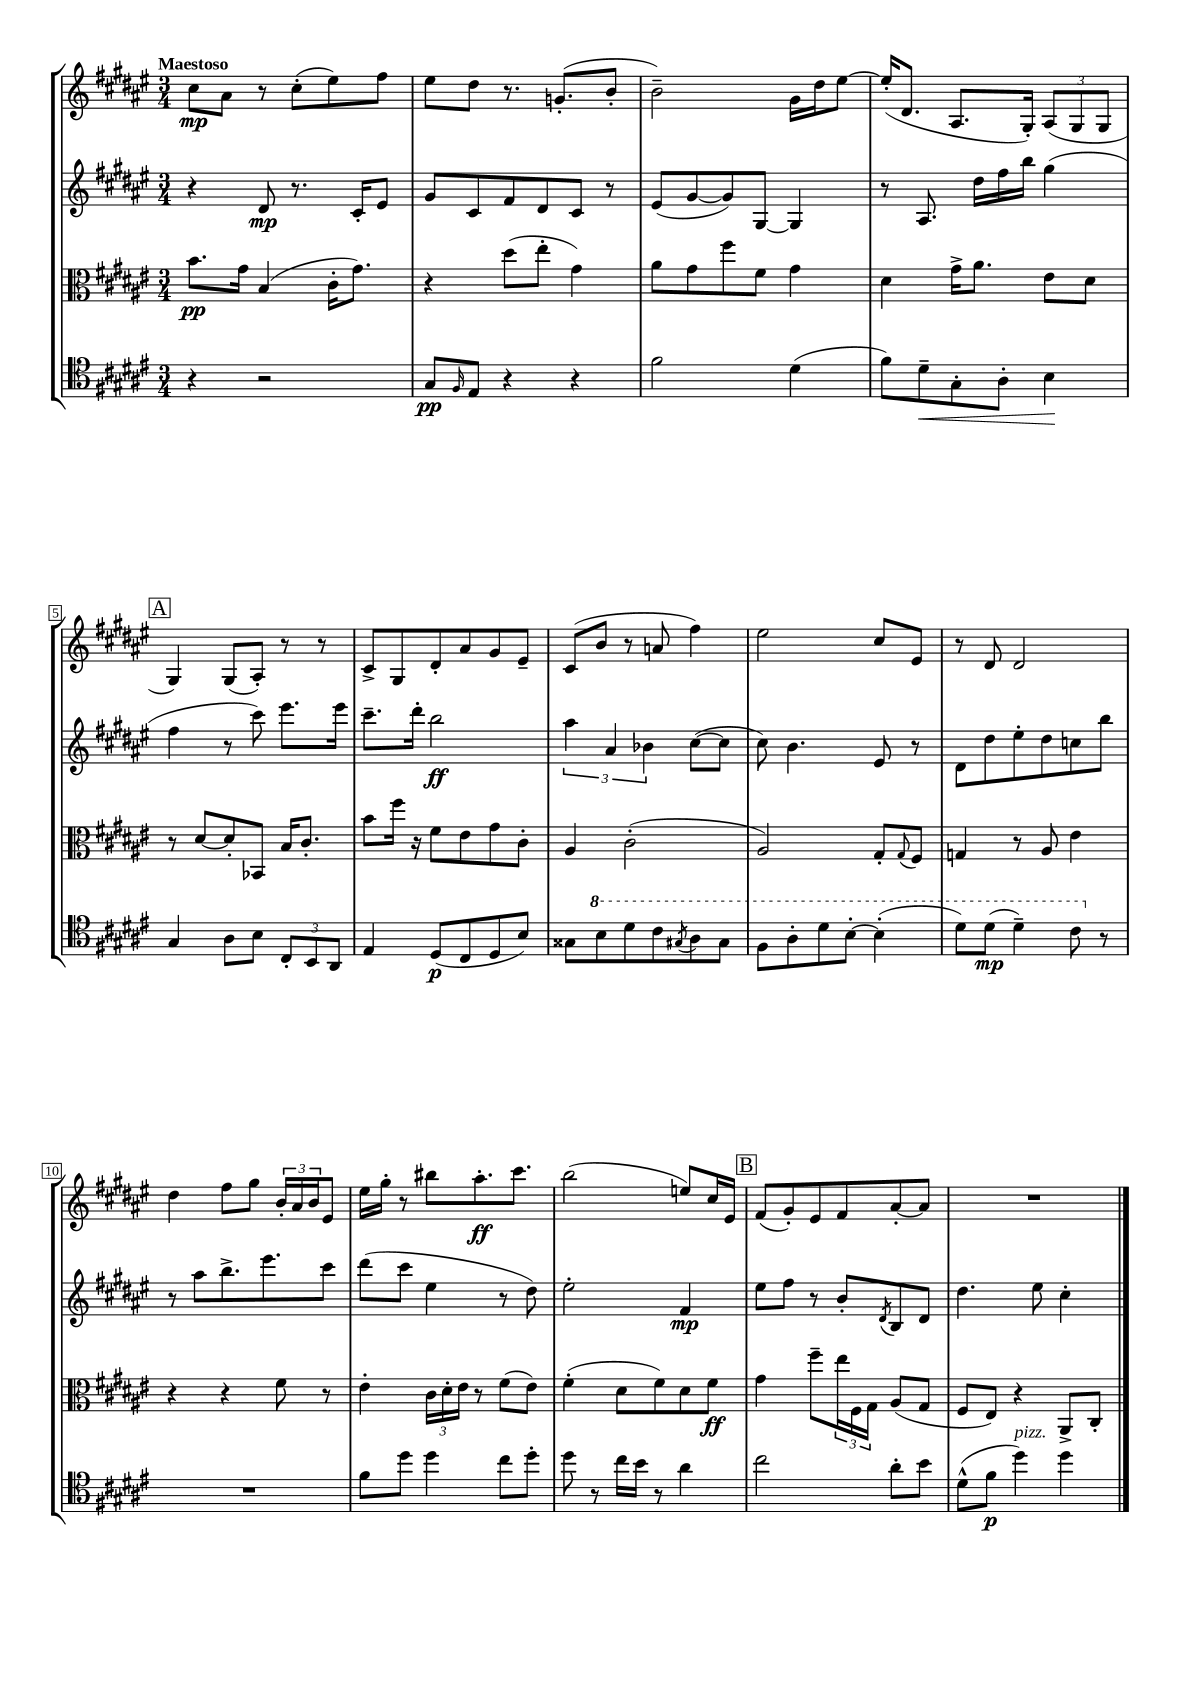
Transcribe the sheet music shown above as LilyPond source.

<<
\new StaffGroup <<
\new Staff = "s0" {
    \clef treble \key fis \major \numericTimeSignature \time 3/4 \tempo "Maestoso"
    cis''8\mp ais'8 r8 cis''8-.( eis''8) fis''8 |
    eis''8 dis''8 r8. g'8.-.( b'8-. |
    b'2--) gis'16 dis''16 eis''8~ |
    eis''16-.( dis'8. ais8. gis16-.) \tuplet 3/2 { ais8( gis8 gis8 } |
    \mark \markup { \box "A" } gis4) gis8( ais8-.) r8 r8 |
    cis'8-> gis8 dis'8-. ais'8 gis'8 eis'8-- |
    cis'8( b'8 r8 a'8 fis''4) |
    eis''2 cis''8 eis'8 |
    r8 dis'8 dis'2 |
    dis''4 fis''8 gis''8 \tuplet 3/2 { b'16-. ais'16 b'16 } eis'8 |
    eis''16 gis''16-. r8 bis''8 ais''8.-.\ff cis'''8. |
    b''2( e''8) cis''16 eis'16 |
    \mark \markup { \box "B" } fis'8( gis'8-.) eis'8 fis'8 ais'8~-. ais'8 |
    R2. \bar "|." |
}
\new Staff = "s1" {
    \clef treble \key fis \major \numericTimeSignature \time 3/4
    r4 dis'8\mp r8. cis'16-. eis'8 |
    gis'8 cis'8 fis'8 dis'8 cis'8 r8 |
    eis'8( gis'8~ gis'8) gis8~ gis4 |
    r8 ais8. dis''16 fis''16 b''16 gis''4( |
    \mark \markup { \box "A" } fis''4 r8 cis'''8) eis'''8. eis'''16 |
    cis'''8.-- dis'''16-. b''2\ff |
    \tuplet 3/2 { ais''4 ais'4 bes'4 } cis''8~( cis''8 |
    cis''8) b'4. eis'8 r8 |
    dis'8 dis''8 eis''8-. dis''8 c''8 b''8 |
    r8 ais''8 b''8.-> eis'''8. cis'''8 |
    dis'''8( cis'''8 eis''4 r8 dis''8) |
    eis''2-. fis'4\mp |
    \mark \markup { \box "B" } eis''8 fis''8 r8 b'8-. \acciaccatura { dis'8 } b8 dis'8 |
    dis''4. eis''8 cis''4-. \bar "|." |
}
\new Staff = "s2" {
    \clef alto \key fis \major \numericTimeSignature \time 3/4
    b'8.\pp gis'16 b4( cis'16-. gis'8.) |
    r4 dis''8( eis''8-. gis'4) |
    ais'8 gis'8 fis''8 fis'8 gis'4 |
    dis'4 gis'16-> ais'8. eis'8 dis'8 |
    \mark \markup { \box "A" } r8 dis'8~ dis'8-. bes,8 b16 cis'8.-. |
    b'8 fis''16 r16 fis'8 eis'8 gis'8 cis'8-. |
    ais4 cis'2-.( |
    ais2) gis8-. \appoggiatura { gis8 } fis8 |
    g4 r8 ais8 eis'4 |
    r4 r4 fis'8 r8 |
    eis'4-. \tuplet 3/2 { cis'16 dis'16-. eis'16 } r8 fis'8( eis'8) |
    fis'4-.( dis'8 fis'8) dis'8 fis'8\ff |
    \mark \markup { \box "B" } gis'4 fis''8-- \tuplet 3/2 { eis''16 fis16 gis16 } ais8( gis8 |
    fis8 eis8) r4 ais,8-> cis8-. \bar "|." |
}
\new Staff = "s3" {
    \clef tenor \key fis \major \numericTimeSignature \time 3/4
    r4 r2 |
    gis8\pp \grace { fis16 } eis8 r4 r4 |
    fis'2 dis'4( |
    fis'8) dis'8--\< gis8-. ais8-. b4\! |
    \mark \markup { \box "A" } gis4 ais8 b8 \tuplet 3/2 { cis8-. b,8 ais,8 } |
    eis4 dis8\p( cis8 dis8 b8) |
    gisis8 \ottava #1 b'8 dis''8 cis''8 \acciaccatura { gis'!8 } ais'8 gis'8 |
    fis'8 ais'8-. dis''8 b'8~-. b'4-.( |
    dis''8) dis''8\mp( dis''4--) cis''8 \ottava #0 r8 |
    R2. |
    fis'8 dis''8 dis''4 cis''8 dis''8-. |
    dis''8 r8 cis''16 b'16 r8 ais'4 |
    \mark \markup { \box "B" } cis''2 ais'8-. b'8 |
    dis'8-^( fis'8\p dis''4^\markup { \italic "pizz." }) dis''4 \bar "|." |
}
>>
>>
\layout { \context { \Score \override BarNumber.stencil = #(make-stencil-boxer 0.1 0.3 ly:text-interface::print) } }
